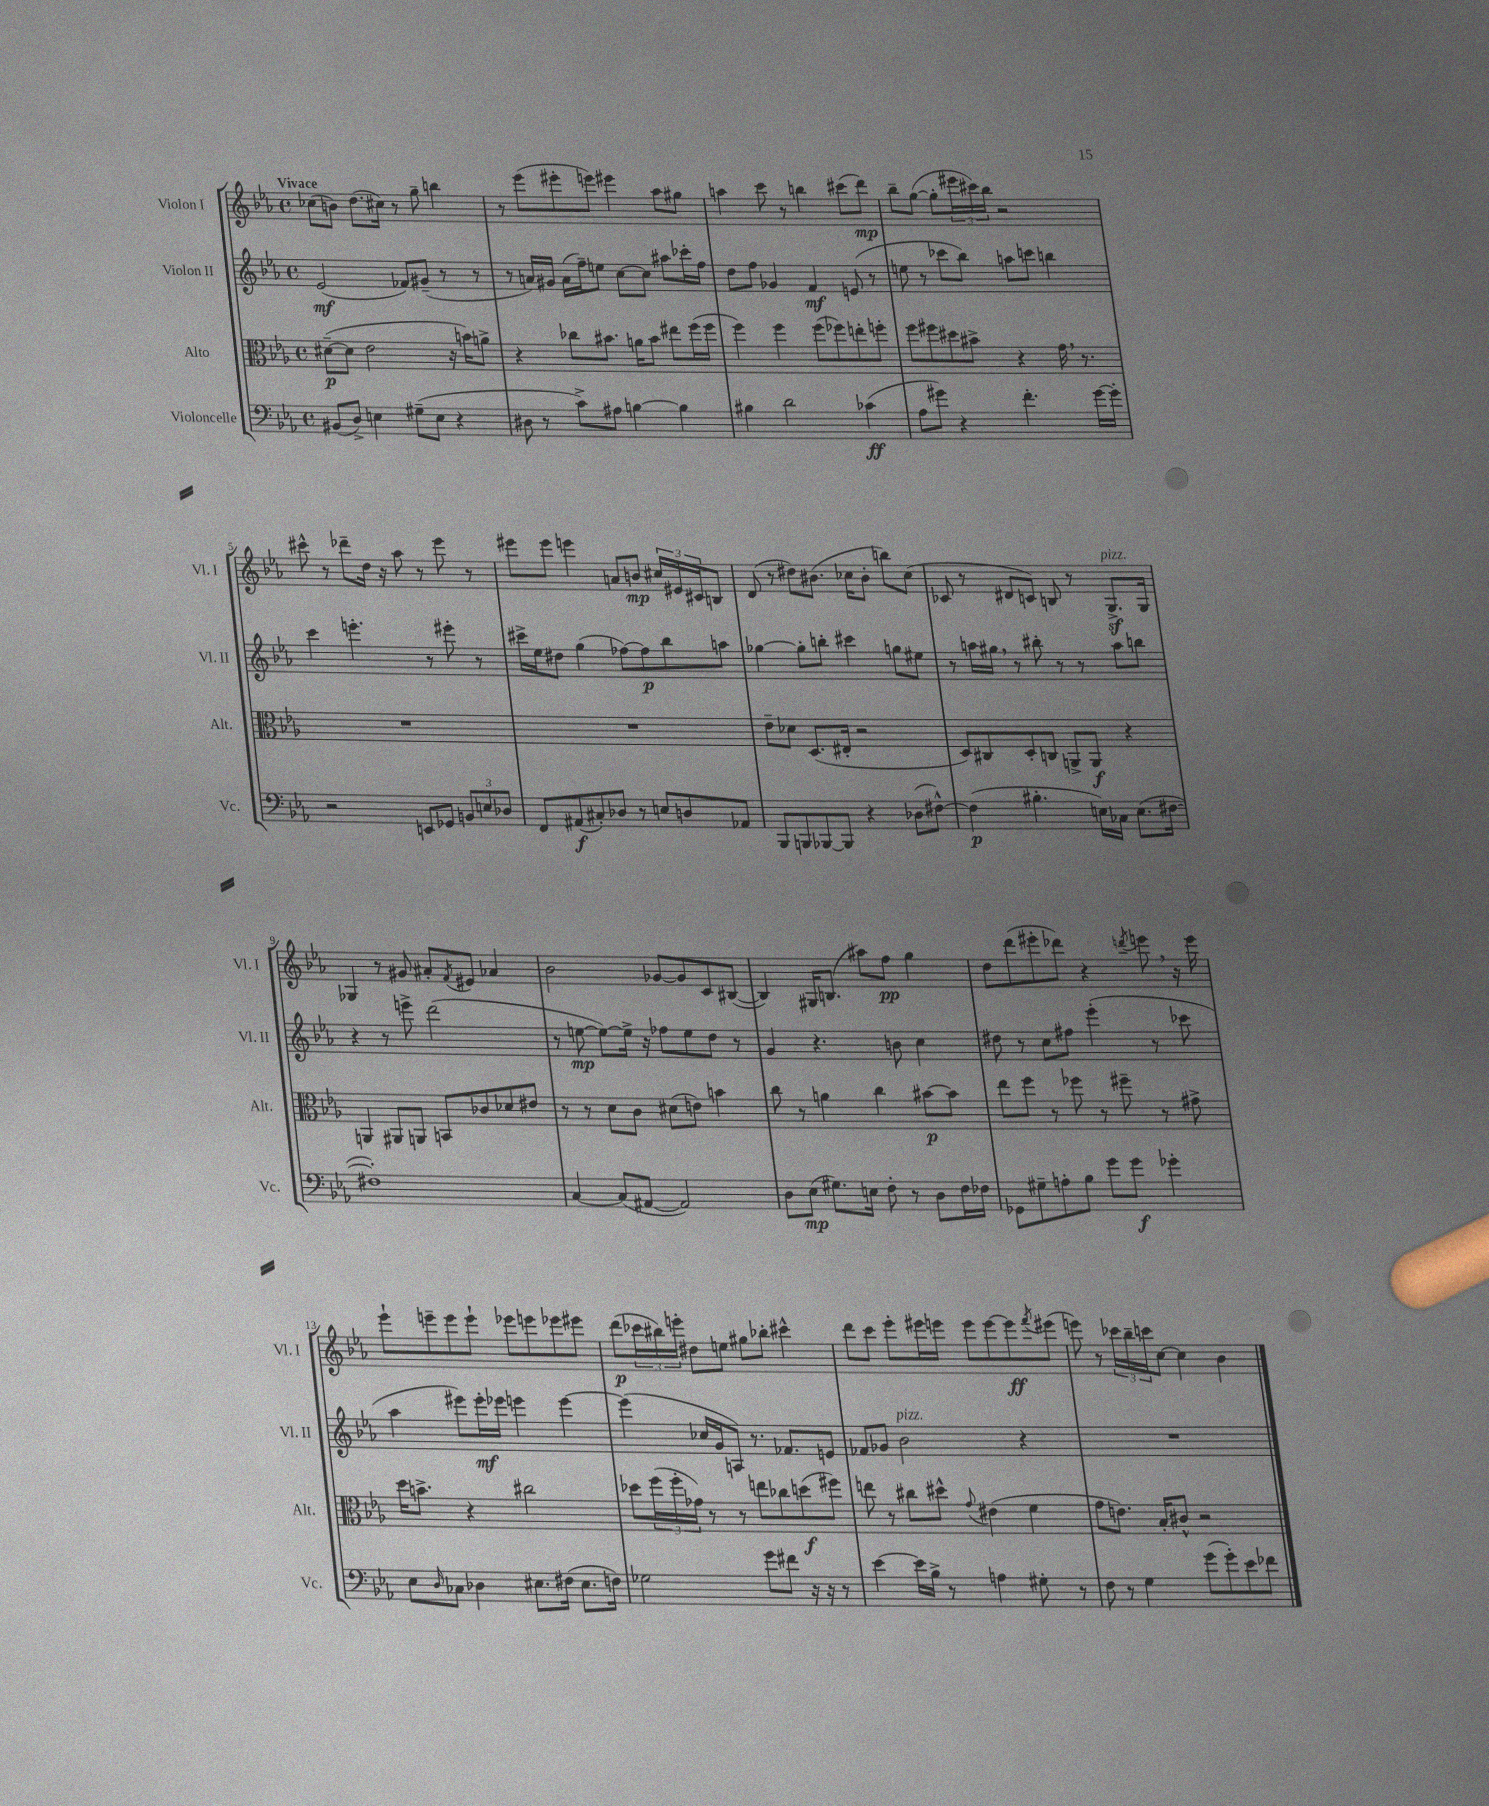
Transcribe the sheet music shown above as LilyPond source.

<<
\new StaffGroup <<
\new Staff = "s0" \with { instrumentName = "Violon I" shortInstrumentName = "Vl. I" } {
    \clef treble \key ees \major \defaultTimeSignature \time 4/4 \tempo "Vivace"
    ces''8( b'8) d''8.( cis''16) r8 g''8-- b''4 |
    r8 ees'''8( eis'''8-. e'''8) eis'''4 aes''8 gis''8 |
    a''4 c'''8 r8 b''4 cis'''8( d'''8\mp) |
    bes''8-- g''8~( g''8-. \tuplet 3/2 { eis'''16 cis'''16) bes''16 } r2 |
    cis'''8-^ r8 des'''8-- d''16 r16 aes''8 r8 ees'''8 r8 |
    eis'''8 eis'''8 e'''4 a'8 b'8\mp \tuplet 3/2 { cis''16 eis'16 cis'16 } b8 |
    d'8( r8 dis''8) bis'8.( ces''16 bis'8-. b''8) ces''8( |
    ces'8 r8 dis'8 c'8) b8 r8 g8.->\sf^\markup { \italic "pizz." } g16 |
    ges4 r8 gis'8 ais'8-. \acciaccatura { f'8 } eis'8 aes'4 |
    bes'2 ges'8~ ges'8 c'8 bis8~( |
    bis4) gis16 b8.( ais''8) f''8\pp g''4 |
    d''8 d'''8( eis'''8-. des'''8) r4 \acciaccatura { d'''8 } e'''8 \breathe r16 e'''16 |
    ees'''8-! e'''8-- e'''8 e'''8-! ees'''8 e'''8 ees'''8 eis'''8 |
    d'''8\p( \tuplet 3/2 { ces'''16 bis''16) e'''16-. } dis''8 e''8 gis''8 bes''8-. cis'''4-^ |
    d'''8 c'''8 ees'''8-. eis'''16 e'''16 e'''8 e'''8~ e'''8\ff \acciaccatura { f'''8 } eis'''8( |
    e'''8) r8 \tuplet 3/2 { ces'''16 bes''16-- c'''16 } c''8~ c''4 bes'4 \bar "|." |
}
\new Staff = "s1" \with { instrumentName = "Violon II" shortInstrumentName = "Vl. II" } {
    \clef treble \key ees \major \defaultTimeSignature \time 4/4
    ees'2\mf( fes'8) gis'8--( r8 r8 |
    r8 a'16) gis'16 a'16( f''16--) e''8 c''8~ c''8 ais''8 ces'''16-. f''16 |
    d''8 f''8 ges'4 f'4\mf e'8( r8 |
    e''8 r8 ces'''8 bes''8) a''8 c'''8 b''4 |
    c'''4 e'''4.-. r8 eis'''8-. r8 |
    cis'''16-> ees''16 dis''8 g''4( fes''8~) fes''8\p bes''8 a''8 |
    ges''4~ ges''8-. b''8-. cis'''4 g''8 eis''8 |
    r8 a''16 gis''16 \breathe r8 bis''8-. r8 r8 a''8 b''8 |
    r4 r8 e'''8-> d'''2( |
    r8 e''8~\mp e''8~) e''16-> r16 fes''8 e''8 d''8 r8 |
    g'4 r4. b'8 c''4 |
    dis''8 r8 c''8 fis''8 ees'''4-.( r8 ces'''8 |
    aes''4 eis'''8) eis'''16-.\mf ees'''16 e'''4 e'''4~ |
    e'''4( ces''16 g'16 a8) r8. fes'8. e'8 |
    fes'8 ges'8 bes'2^\markup { \italic "pizz." } r4 |
    R1 \bar "|." |
}
\new Staff = "s2" \with { instrumentName = "Alto" shortInstrumentName = "Alt." } {
    \clef alto \key ees \major \defaultTimeSignature \time 4/4
    dis'8~--\p( dis'8 ees'2 r16 b'16) a'8-> |
    r4 ces''8 bis'8. a'16 bis'8 eis''8 f''16( f''16 |
    f''4) f''4 f''8( fes''8) e''8-. f''8-. |
    f''8 fis''8 dis''8 bis'8-> r4 g'16 \breathe r8. |
    R1 |
    R1 |
    ees'8-- des'8 d8.( eis16-. r2 |
    d8) cis8 d8-. c8 a,8-> a,8\f r4 |
    a,4 ais,8 a,8 b,8 ces'8 des'8 eis'8 |
    r8 r8 d'8 c'8 dis'8( e'8) b'4 |
    c''8 r8 a'4 c''4 bis'8~\p bis'8 |
    ees''8 f''8 r8 fes''8 r8 fis''8-- r8 gis'8-> |
    d''16 b'8.-> r4 cis''2 |
    des''8 \tuplet 3/2 { f''16( f''16-. ges'16) } r8 r8 e''8 ces''8 d''8\f( fis''8) |
    e''8 r8 cis''8 dis''8-^ \appoggiatura { g'8 } eis'4( f'4 |
    g'8 e'8.) bes16-. cis'8-^ r2 \bar "|." |
}
\new Staff = "s3" \with { instrumentName = "Violoncelle" shortInstrumentName = "Vc." } {
    \clef bass \key ees \major \defaultTimeSignature \time 4/4
    bis,8( d8->) e4 gis8--( e8 r4 |
    dis8 r8 c'8->) ais8 b4~ b4 |
    bis4 d'2 ces'4\ff( |
    aes8 gis'8) r4 f'4.-. gis'16~ gis'16-. |
    r2 e,8 ges,8 \tuplet 3/2 { b,8 e8 des8 } |
    f,8 ais,8\f( cis8-.) des8 r8 e8 d8 aes,8 |
    bes,,8 b,,8 bes,,8~ bes,,8 r4 des8( fis8~-^) |
    fis4\p( bis4.-. e16) ces16 e8.( fis16~ |
    fis1-.) |
    c4~ c8( ais,8~ ais,2) |
    d8 ees8\mp( gis8.) e16 f8-. r8 d8 f16 fes16 |
    ges,8 gis8-- a8-. bes8 g'8 g'8\f ges'4-. |
    ees8 \grace { d16 } ces8 des4 eis8. fis16( eis8. f16) |
    ges2 g'8 fis'8 r16 r16 r8 |
    ees'4~ ees'16 bes16-> r8 a4 gis8-. r8 |
    f8 r8 g4 g'8( g'8-.) ees'8 fes'8 \bar "|." |
}
>>
>>
